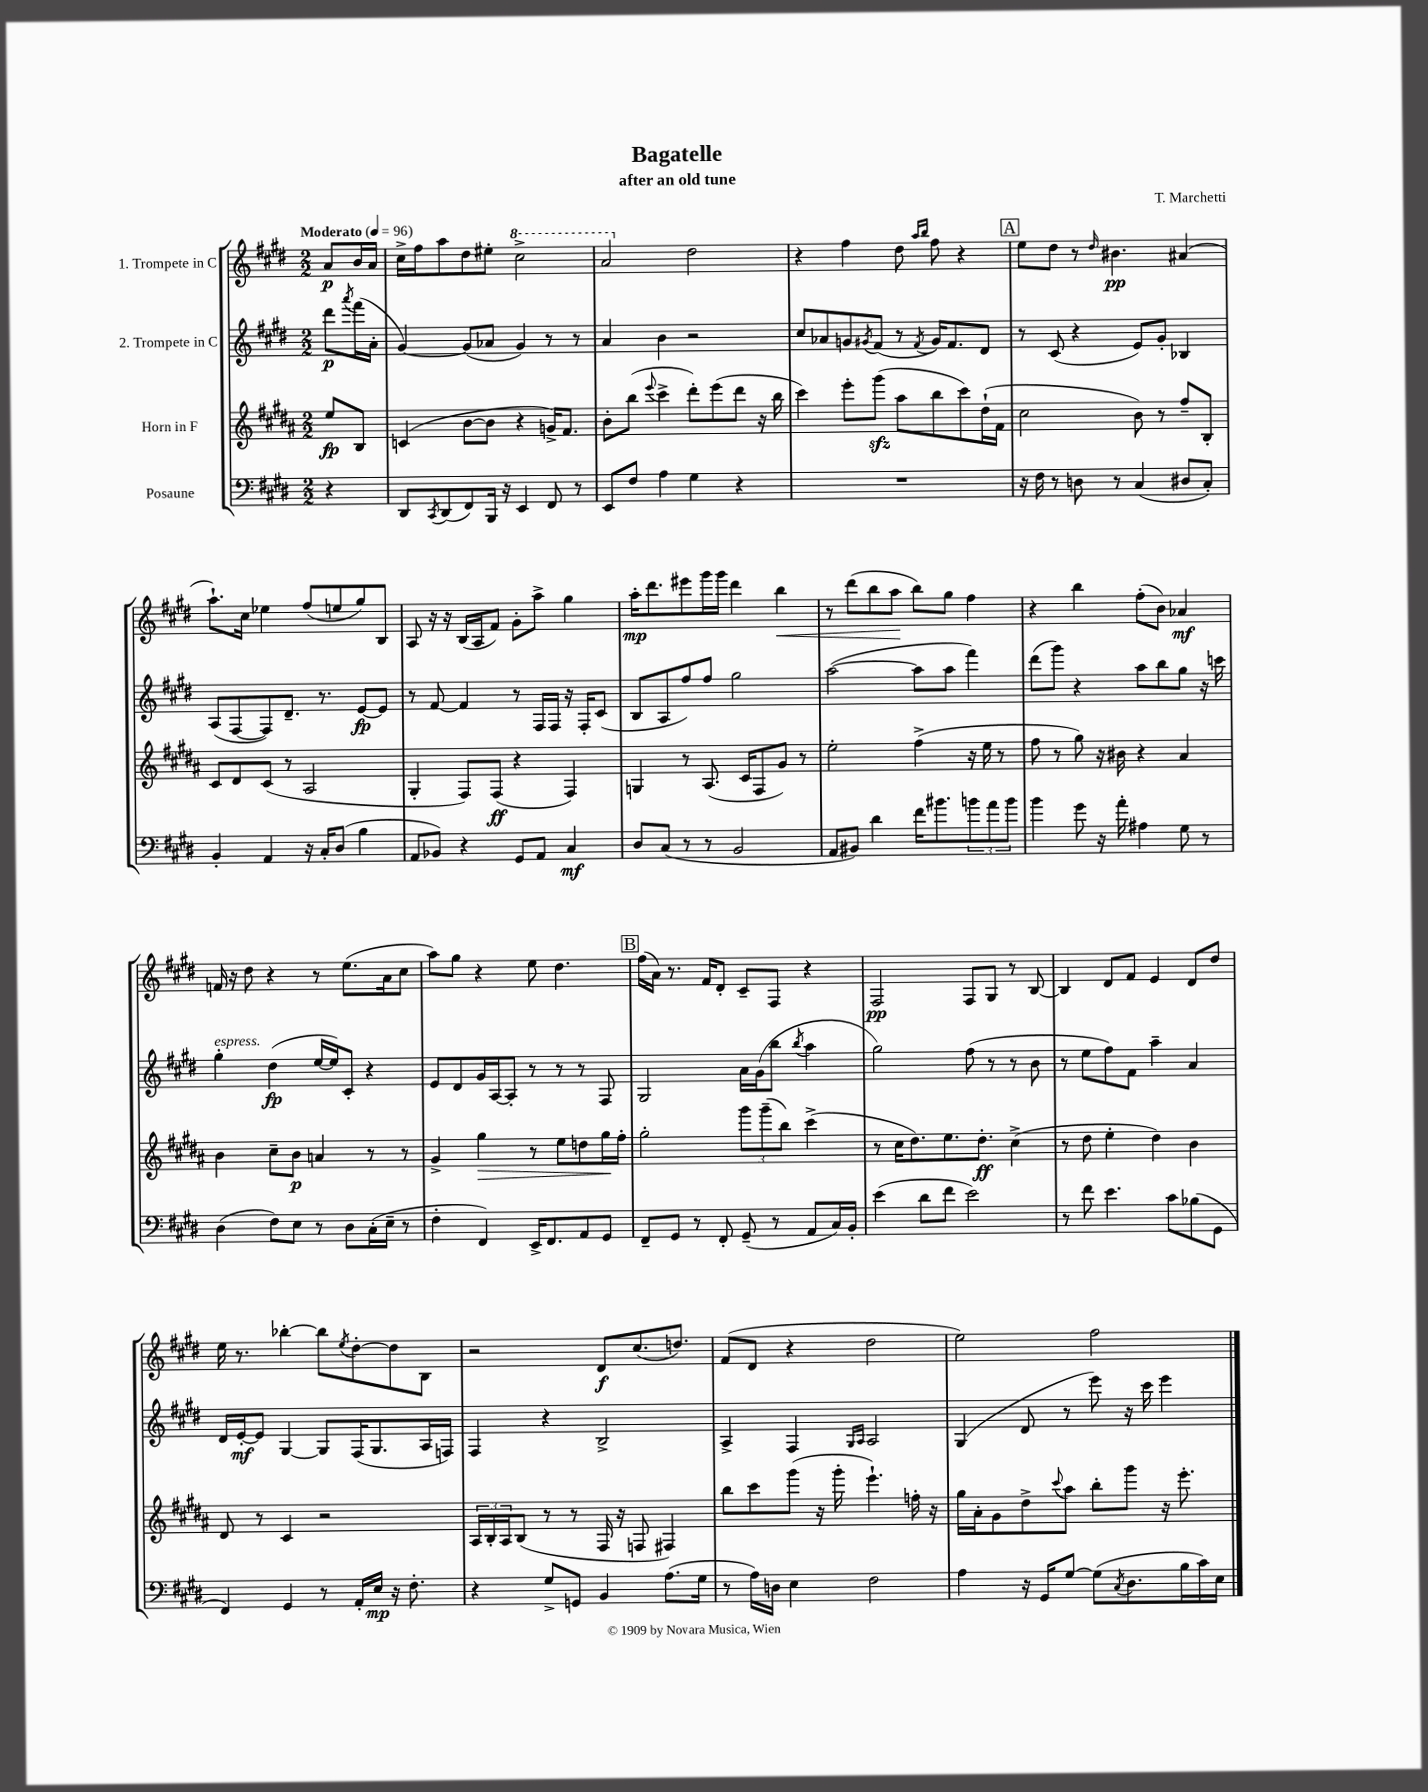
\header { title = "Bagatelle" composer = "T. Marchetti" subtitle = "after an old tune" }
<<
\new StaffGroup <<
\new Staff = "s0" \with { instrumentName = "1. Trompete in C" } {
    \clef treble \key e \major \numericTimeSignature \time 2/2 \partial 4 \tempo "Moderato" 4 = 96
    a'8\p b'16 a'16 |
    cis''16-> fis''16 a''8 dis''8 eis''8-. \ottava #1 cis'''2-> |
    a''2 \ottava #0 dis''2 |
    r4 fis''4 dis''8 \grace { a''16 b''16 } fis''8 r4 |
    \mark \markup { \box "A" } e''8 dis''8 r8 \grace { dis''16 } bis'4.\pp ais'4( |
    a''8.-!) cis''16 ees''4 fis''8( e''8 gis''8) b8 |
    a8 r16 r16 b16( a16 fis'8) gis'8-. a''8-> gis''4 |
    a''16-.\mp dis'''8. eis'''8 gis'''16 gis'''16 dis'''4 b''4\< |
    r8 dis'''8( b''8 a''8\! b''8) gis''8 fis''4 |
    r4 b''4 fis''8-.( b'8) aes'4\mf |
    f'16 r16 dis''8 r4 r8 e''8.( a'16 cis''8 |
    a''8) gis''8 r4 e''8 dis''4. |
    \mark \markup { \box "B" } fis''16( a'16) r8. fis'16 dis'8-. cis'8-- fis8 r4 |
    fis2\pp fis8 gis8 r8 b8~ |
    b4 dis'8 fis'8 e'4 dis'8 dis''8 |
    e''16 r8. bes''4~-. bes''8 \acciaccatura { e''8 } dis''8~-. dis''8 b8 |
    r2 dis'8\f cis''8.( d''8.) |
    fis'8( dis'8 r4 dis''2 |
    e''2) fis''2 \bar "|." |
}
\new Staff = "s1" \with { instrumentName = "2. Trompete in C" } {
    \clef treble \key e \major \numericTimeSignature \time 2/2 \partial 4
    dis'''8\p \acciaccatura { a'''8 } fis'''16( a'16-. |
    gis'4~) gis'8( aes'8 gis'4) r8 r8 |
    a'4 b'4 r2 |
    cis''8 aes'8 g'8 \acciaccatura { gis'8 } fis'8( r8 \acciaccatura { fis'8 } gis'16) fis'8. dis'8 |
    \mark \markup { \box "A" } r8 cis'8( r4 e'8) gis'8-. bes4 |
    a8( fis8~ fis8) dis'8.-- r8. e'8~\fp e'8 |
    r8 fis'8~ fis'4 r8 fis16 fis16 r16 fis16-. cis'8( |
    b8 a8 fis''8) fis''8 gis''2 |
    a''2~( a''8 a''8 fis'''4) |
    dis'''8( gis'''8) r4 a''8 b''8 gis''8 r16 c'''16 |
    gis''4-.^\markup { \italic "espress." } dis''4\fp( e''16~ e''16) cis'8-. r4 |
    e'8 dis'8 gis'16 a16~ a8-. r8 r8 r8 fis8 |
    \mark \markup { \box "B" } gis2 a'16 gis'16( b''8 \acciaccatura { b''8 } a''4 |
    gis''2) fis''8( r8 r8 b'8 |
    r8 e''8 fis''8) fis'8 a''4-- a'4 |
    dis'16 e'16~-.\mf e'8 gis4~ gis8 fis16( gis8. a16 f16) |
    fis4 r4 b2-> |
    a4-> fis4 \grace { gis16 a16 } a2 |
    gis4( dis'8 r8 e'''8) r16 cis'''16 e'''4 \bar "|." |
}
\new Staff = "s2" \with { instrumentName = "Horn in F" } {
    \clef treble \key b \major \numericTimeSignature \time 2/2 \partial 4
    e''8\fp b8 |
    c'4( b'8~ b'8 r4 g'16->) fis'8. |
    b'8-. b''8( \appoggiatura { e'''8 } cis'''4-> dis'''8-.) e'''8( dis'''8 r16 b''16 |
    cis'''4) e'''8-. gis'''8\sfz( ais''8 b''8 cis'''8) dis''16-!( fis'16 |
    \mark \markup { \box "A" } cis''2 b'8) r8 fis''8-- b8-. |
    cis'8 dis'8 cis'8( r8 ais2 |
    gis4-. fis8) fis8\ff( r4 fis4) |
    g4 r8 ais8.( cis'16 fis8 gis'8) r8 |
    e''2-. fis''4->( r16 e''16 r8 |
    fis''8 r8 gis''8) r16 bis'16 r4 ais'4 |
    b'4 cis''8-- b'8\p a'4 r8 r8 |
    gis'4-> gis''4\> r8 e''8 d''8 gis''16\! fis''16-. |
    \mark \markup { \box "B" } gis''2-. \tuplet 3/2 { gis'''8 gis'''8--( b''8) } cis'''4->( |
    r8 cis''16 dis''8.) e''8. dis''8.-.\ff cis''4->( |
    r8 dis''8 e''4-. dis''4) b'4 |
    dis'8 r8 cis'4 r2 |
    \tuplet 3/2 { ais16 b16-. ais16 } b8( r8 r8 fis16 r16 f8 fis4) |
    b''8 cis'''8 gis'''8( r16 gis'''16-. e'''4.-!) f''16-. r16 |
    gis''16 ais'16-. gis'8 dis''8-> \appoggiatura { cis'''8 } ais''8 b''8-. gis'''8 r16 e'''8.-. \bar "|." |
}
\new Staff = "s3" \with { instrumentName = "Posaune" } {
    \clef bass \key e \major \numericTimeSignature \time 2/2 \partial 4
    r4 |
    dis,8 \acciaccatura { cis,8 } dis,8( fis,8) b,,16 r16 e,4 fis,8 r8 |
    e,8 fis8 a4 gis4 r4 |
    R1 |
    \mark \markup { \box "A" } r16 fis16 r8 d8 r8 cis4( dis8 cis8-.) |
    b,4-. a,4 r16 cis16-. dis8( b4 |
    a,8 bes,8) r4 gis,8 a,8 cis4\mf |
    dis8 cis8( r8 r8 b,2 |
    a,8 bis,8) dis'4 fis'16 bis'8. \tuplet 3/2 { b'8 a'8 b'8 } |
    b'4 gis'8 r16 a'16-. ais4 gis8 r8 |
    dis4( fis8) e8 r8 dis8 cis16-.( e16-- r8 |
    fis4-. fis,4) e,16-> fis,8. a,8 gis,8 |
    \mark \markup { \box "B" } fis,8-- gis,8 r8 fis,8-. gis,8--( r8 a,8 cis16) b,16-. |
    e'4( dis'8 fis'8 e'2) |
    r8 fis'8 e'4. cis'8 bes8( gis,8 |
    fis,4) gis,4 r8 a,16-. e16\mp r16 fis8.-. |
    r4 gis8-> g,8 b,4 a8.( gis16 |
    r8 a16) d16 e4 fis2 |
    a4 r16 gis,16 gis8~ gis8( \acciaccatura { cis8 } dis8. b16 cis'16) e16 \bar "|." |
}
>>
>>
\layout { \context { \Score \remove "Bar_number_engraver" } }
